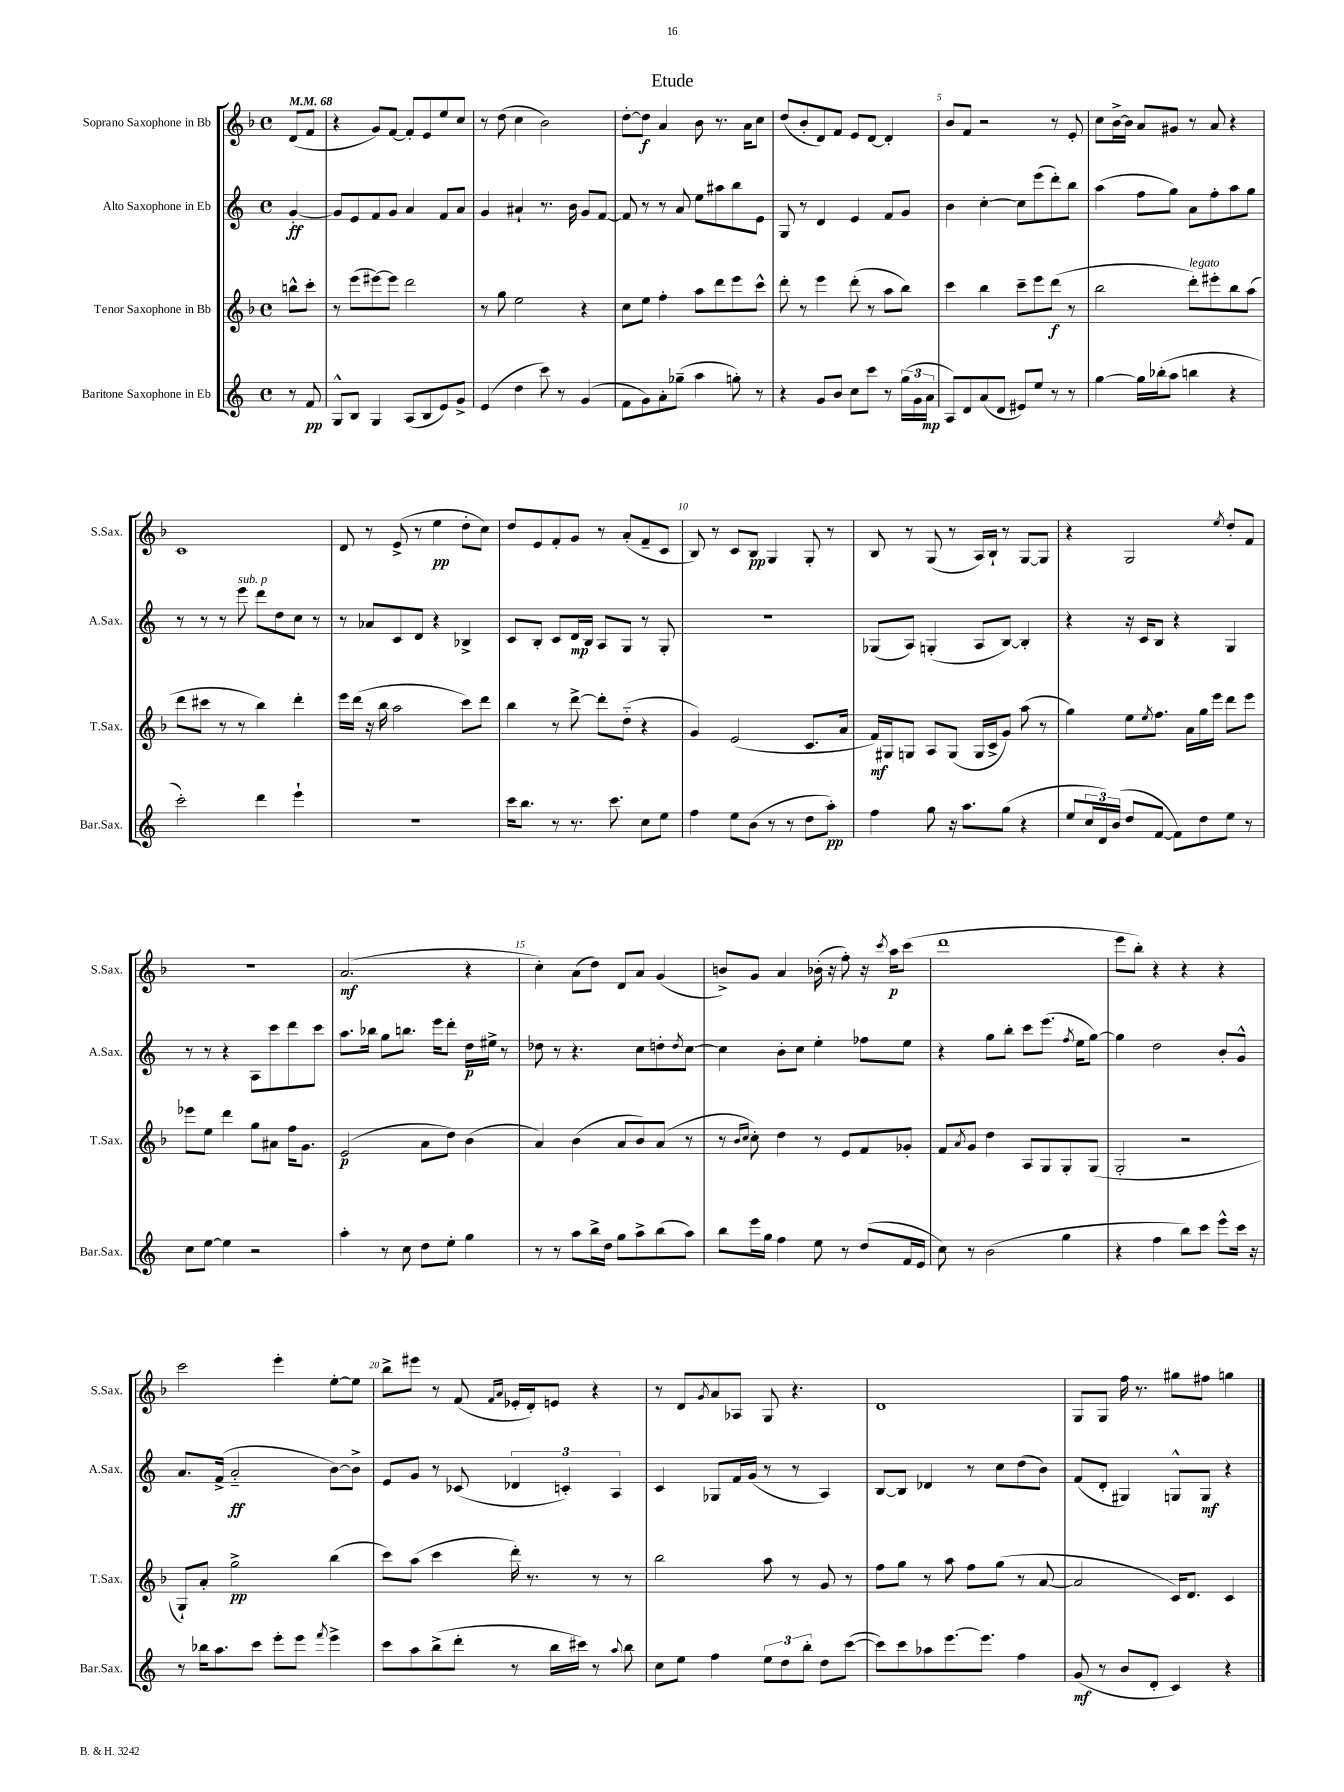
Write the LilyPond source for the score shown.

\header { title = "Etude" }
<<
\new StaffGroup <<
\new Staff = "s0" \with { instrumentName = "Soprano Saxophone in Bb" shortInstrumentName = "S.Sax." } {
    \clef treble \key f \major \defaultTimeSignature \time 4/4 \partial 4 \tempo 4 = 68
    d'8( f'8 |
    r4 g'8) f'8~ f'8-. e'8 e''8 c''8 |
    r8 d''8( c''4 bes'2) |
    d''8~-. d''8\f a'4 bes'8 r8. a'16 c''8 |
    d''8( bes'8-. d'8) f'8 e'8 d'8~ d'4-. |
    bes'8 f'8 r2 r8 e'8-. |
    c''8 bes'16~-> bes'16 a'8 gis'8 r8 a'8 r4 |
    c'1 |
    d'8 r8 e'8->( r8 e''4\pp d''8-. c''8) |
    d''8 e'8 f'8-. g'8 r8 a'8-.( f'8-- c'8 |
    bes8) r8 c'8 bes8\pp g4 g8-. r8 |
    bes8 r8 g8( r8 a16) bes16-! r8 g8~ g8 |
    r4 g2 \acciaccatura { e''8 } d''8-. f'8 |
    R1 |
    a'2.\mf( r4 |
    c''4-.) a'8( d''8) d'8 a'8 g'4( |
    b'8->) g'8 a'4 bes'16-.( r16 f''8-.) r16 \acciaccatura { c'''8 } a''16\p c'''8( |
    d'''1 |
    e'''8 bes''8-.) r4 r4 r4 |
    c'''2 e'''4-. e''8~-. e''8 |
    bes''8-> eis'''8 r8 f'8( \grace { f'16 a'16 } ees'16-. d'16-.) e'8 r4 |
    r8 d'8 \acciaccatura { g'8 } a'8 aes8 g8 r4. |
    d'1 |
    g8 g8 f''16 r8. gis''8 fis''8 g''4 \bar "|." |
}
\new Staff = "s1" \with { instrumentName = "Alto Saxophone in Eb" shortInstrumentName = "A.Sax." } {
    \clef treble \key c \major \defaultTimeSignature \time 4/4 \partial 4
    g'4~-.\ff |
    g'8 e'8 f'8 g'8 a'4 f'8 a'8 |
    g'4 ais'4-! r8. b'16 g'8 f'8~ |
    f'8 r8 r8 a'8 e''8 ais''8 b''8 e'8 |
    g8 r8 d'4 e'4 f'8 g'8 |
    b'4 c''4~-. c''8 e'''8( d'''8-.) b''8 |
    a''4( f''8 g''8) a'8 f''8-. a''8 g''8 |
    r8 r8 r8 e'''8^\markup { \italic "sub. p" } d'''8 d''8 c''8 r8 |
    r8 aes'8 c'8 d'8 r4 bes4-> |
    c'8 b8-. c'8 d'16\mp b16 a8 g8 r8 g8-. |
    r1 |
    ges8( a8) g4-.( a8 b8~) b4-. |
    r4 r16 c'16 b8 r4 g4 |
    r8 r8 r4 a8 c'''8 d'''8 c'''8 |
    a''8. bes''16 g''8 b''8. e'''16 d'''8-. d''16\p eis''16-> r8 |
    des''8 r8 r4. c''8 d''8-. \acciaccatura { d''8 } c''8~ |
    c''4 b'8-. c''8 e''4-. fes''8 e''8 |
    r4 g''8 b''8-. c'''8 e'''8.( \acciaccatura { f''8 } e''16 g''8~) |
    g''4 d''2 b'8-. g'8-^ |
    a'8. f'16->( a'2-_\ff b'8~) b'8-> |
    e'8 g'8 r8 ces'8( \tuplet 3/2 { des'4 c'4-.) a4 } |
    c'4 ges8 f'16 g'16( r8 r8 a4) |
    b8~ b8 des'4 r8 c''8 d''8( b'8) |
    f'8( d'8-. gis4) g8-^ g8\mf r4 \bar "|." |
}
\new Staff = "s2" \with { instrumentName = "Tenor Saxophone in Bb" shortInstrumentName = "T.Sax." } {
    \clef treble \key f \major \defaultTimeSignature \time 4/4 \partial 4
    b''8-^ c'''8-. |
    r8 e'''8( eis'''8~) eis'''8 d'''2 |
    r8 g''8 e''2 r4 |
    c''8 e''8 f''4-. a''8 d'''8 e'''8 c'''8-^ |
    d'''8-. r8 e'''4 d'''8-.( r8 a''8 bes''8) |
    c'''4 bes''4 c'''8-- e'''8 d'''8\f( r8 |
    bes''2 d'''8-.^\markup { \italic "legato" }) eis'''8-. bes''8 a''8( |
    d'''8 cis'''8 r8 r8 bes''4) d'''4-. |
    e'''16 d'''16( r16 bes''16 a''2 c'''8) d'''8 |
    bes''4 r8 d'''8~-> d'''8-. d''8-_( r4 |
    g'4) e'2( c'8. a'16 |
    f'16\mf) gis16 g8 a8 g8( g16 c'16-> g'8) a''8( r8 |
    g''4) e''8 \acciaccatura { e''8 } f''8. a'16 g''16 e'''16 d'''8 e'''8 |
    ees'''8 e''8 d'''4 g''8 ais'8 f''16 g'8. |
    e'2\p( a'8 d''8) bes'4( |
    a'4) bes'4( a'8 bes'8) a'8( r8 |
    r8 \grace { bes'16 c''16 } c''8-.) d''4 r8 e'8 f'8 ges'8-. |
    f'8 \acciaccatura { a'8 } g'8 d''4 a8 g8 g8-. g8( |
    g2-. r2 |
    g8-!) a'8-. g''2->\pp bes''4( |
    c'''8) a''8( c'''4 d'''16-.) r8. r8 r8 |
    bes''2 a''8 r8 g'8 r8 |
    f''8 g''8 r8 a''8 f''8 g''8( r8 a'8~ |
    a'2 c'16) d'8. c'4 \bar "|." |
}
\new Staff = "s3" \with { instrumentName = "Baritone Saxophone in Eb" shortInstrumentName = "Bar.Sax." } {
    \clef treble \key c \major \defaultTimeSignature \time 4/4 \partial 4
    r8 f'8\pp |
    g8-^ b8 g4 a8( b8 e'8) g'8-> |
    e'4( d''4 c'''8) r8 g'4( |
    f'8 g'8) a'8-. ges''8--( a''4 g''8-.) r8 |
    r4 g'8 b'8 c''8 c'''8 r8 \tuplet 3/2 { g''16( g'16 a'16\mp } |
    a8) d'8 a'8( d'8 eis'8) e''8 r8 r8 |
    g''4~ g''16 bes''16-.( a''8 b''4 r4 |
    c'''2-.) d'''4 e'''4-! |
    R1 |
    c'''16 b''8. r8 r8. c'''8. c''8 e''8 |
    f''4 e''8 b'8( r8 r8 d''8 a''8-.\pp) |
    f''4 g''8 r16 a''8. g''8( r4 |
    e''8 \tuplet 3/2 { c''16 d'16) b'16( } d''8 f'8~ f'8) d''8 e''8 r8 |
    c''8 e''8~ e''4 r2 |
    a''4-. r8 c''8 d''8 e''8-. g''4 |
    r8 r8 a''8 b''16-> d''16 g''8 a''8-> b''8( a''8) |
    b''8 e'''16 g''16 f''4 e''8 r8 d''8( f'16 e'16 |
    c''8) r8 b'2( g''4 |
    r4 f''4 b''8) c'''8 e'''8-^ c'''16 r16 |
    r8 bes''16 a''8. c'''8 e'''8-. e'''8 \acciaccatura { f'''8 } e'''4-> |
    c'''8 a''8 b''8->( d'''8-. r8 b''16 cis'''16) r8 \appoggiatura { a''8 } b''8 |
    c''8 e''8 f''4 \tuplet 3/2 { e''8 d''8 b''8-. } d''8 c'''8~( |
    c'''8) c'''8 aes''8 e'''8.~ e'''8. f''4 |
    g'8\mf( r8 b'8 d'8-. c'4) r4 \bar "|." |
}
>>
>>
\layout { \context { \Score \override BarNumber.break-visibility = ##(#f #t #t) barNumberVisibility = #(every-nth-bar-number-visible 5) } }
